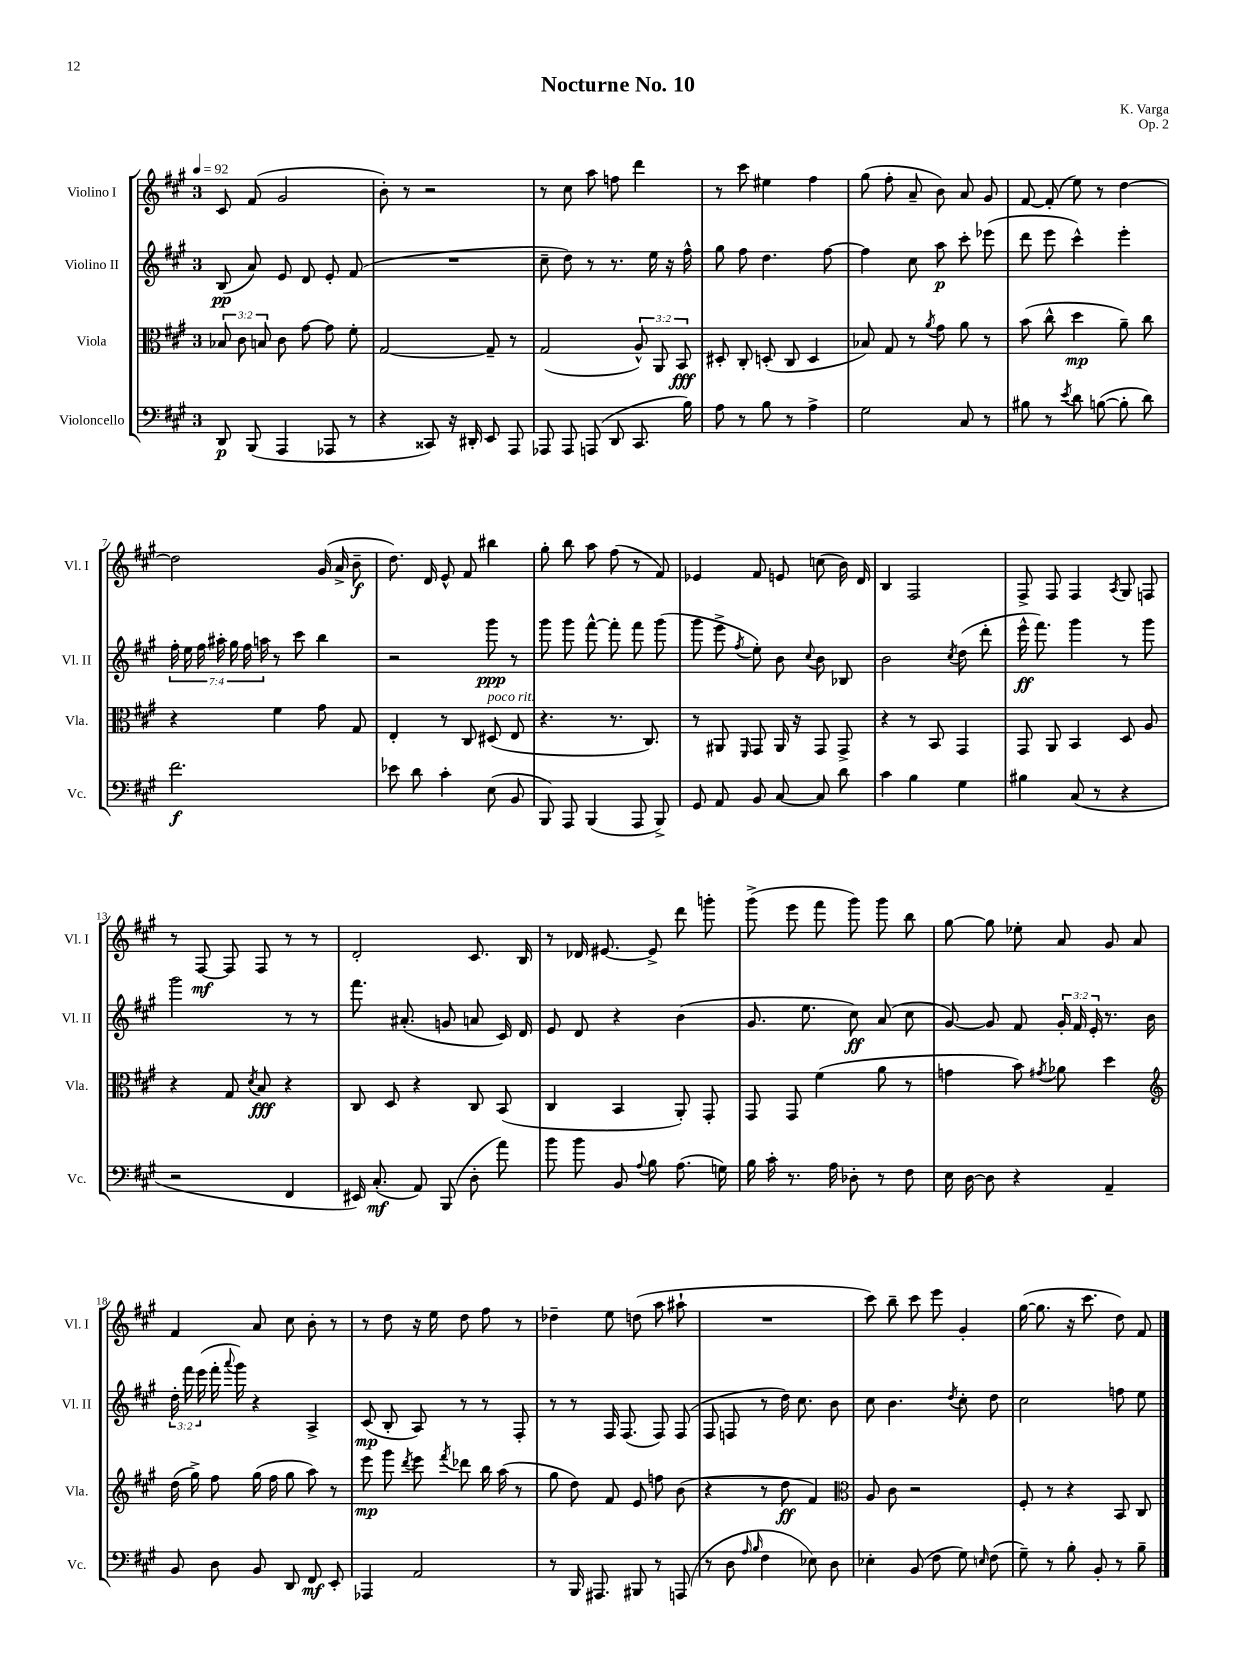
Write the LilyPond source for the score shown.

\header { title = "Nocturne No. 10" composer = "K. Varga" opus = "Op. 2" }
<<
\new StaffGroup <<
\new Staff = "s0" \with { instrumentName = "Violino I" shortInstrumentName = "Vl. I" } {
    \clef treble \key a \major \once \override Staff.TimeSignature.style = #'single-digit \time 3/4 \tempo 4 = 92
    \autoBeamOff cis'8 fis'8( gis'2 |
    b'8-.) r8 r2 |
    r8 cis''8 a''8 f''8 d'''4 |
    r8 cis'''8 eis''4 fis''4 |
    gis''8( fis''8-. a'8-- b'8) a'8 gis'8 |
    fis'8~ fis'8-.( e''8) r8 d''4~ |
    d''2 gis'16( a'16-> b'8--\f |
    d''8.) d'16 e'8-^ fis'8 bis''4 |
    gis''8-. b''8 a''8 fis''8( r8 fis'8) |
    ees'4 fis'8 e'8 c''8( b'16) d'16 |
    b4 fis2 |
    fis8-> fis8 fis4 \acciaccatura { a8 } gis8 f8 |
    r8 fis8~\mf fis8 fis8 r8 r8 |
    d'2-. cis'8. b16 |
    r8 des'16 eis'8.~ eis'8-> d'''8 g'''8-. |
    gis'''8->( e'''8 fis'''8 gis'''8) gis'''8 b''8 |
    gis''8~ gis''8 ees''8-. a'8 gis'8 a'8 |
    fis'4 a'8 cis''8 b'8-. r8 |
    r8 d''8 r16 e''16 d''8 fis''8 r8 |
    des''4-- e''8 d''8( a''8 ais''8-! |
    R2. |
    cis'''8) b''8-- cis'''8 e'''8 gis'4-. |
    gis''16~( gis''8. r16 cis'''8. d''8) fis'8 \bar "|." |
}
\new Staff = "s1" \with { instrumentName = "Violino II" shortInstrumentName = "Vl. II" } {
    \clef treble \key a \major \once \override Staff.TimeSignature.style = #'single-digit \time 3/4 \override Staff.TupletNumber.text = #tuplet-number::calc-fraction-text
    \autoBeamOff b8\pp( a'8) e'8 d'8 e'8-. fis'8( |
    R2. |
    cis''8-- d''8) r8 r8. e''16 r16 fis''16-^ |
    gis''8 fis''8 d''4. fis''8~ |
    fis''4 cis''8 a''8\p cis'''8-. ees'''8( |
    d'''8 e'''8 cis'''4-^) e'''4-. |
    \tuplet 7/4 { fis''16-. e''16 fis''16 ais''16-. gis''16 fis''16 a''16 } r8 cis'''8 b''4 |
    r2 gis'''8\ppp r8 |
    gis'''8 gis'''8 fis'''8~-^ fis'''8-. fis'''8 gis'''8( |
    gis'''8 e'''8-> \acciaccatura { fis''8 } e''8-.) b'8 \appoggiatura { cis''8 } b'8 bes8 |
    b'2 \acciaccatura { cis''8 } d''8( d'''8-. |
    e'''16-^\ff fis'''8.) gis'''4 r8 gis'''8 |
    gis'''2 r8 r8 |
    fis'''8. ais'8.-.( g'8 a'8 cis'16) d'16 |
    e'8 d'8 r4 b'4( |
    gis'8. e''8. cis''8\ff) a'8( cis''8 |
    gis'8~) gis'8 fis'8 \tuplet 3/2 { gis'16-. fis'16 e'16-. } r8. b'16 |
    \tuplet 3/2 { d''16-. fis'''16 e'''16( } fis'''16-. \appoggiatura { a'''8 } gis'''16) r4 a4-> |
    cis'8\mp( b8-. a8) r8 r8 fis8-. |
    r8 r8 fis16 fis8.( fis8) fis8( |
    fis8 f8 r8 d''16) cis''8. b'8 |
    cis''8 b'4. \acciaccatura { d''8 } cis''8-. d''8 |
    cis''2 f''8 e''8 \bar "|." |
}
\new Staff = "s2" \with { instrumentName = "Viola" shortInstrumentName = "Vla." } {
    \clef alto \key a \major \once \override Staff.TimeSignature.style = #'single-digit \time 3/4 \override Staff.TupletNumber.text = #tuplet-number::calc-fraction-text
    \autoBeamOff \tuplet 3/2 { bes8 cis'8 b8 } cis'8 gis'8~ gis'8 fis'8-. |
    gis2~ gis8-- r8 |
    gis2( \tuplet 3/2 { a8-^) a,8 b,8\fff } |
    dis8-. cis8-. d8-.( cis8 d4 |
    bes8) gis8 r8 \acciaccatura { a'8 } gis'8 a'8 r8 |
    b'8( cis''8-^ d''4\mp a'8--) cis''8 |
    r4 fis'4 gis'8 gis8 |
    e4-. r8 cis8 dis8^\markup { \italic "poco rit." }( e8 |
    r4. r8. cis8.) |
    r8 ais,8 \grace { fis,16 } gis,8 ais,16 r16 gis,8 gis,8-> |
    r4 r8 b,8 gis,4 |
    gis,8 a,8 b,4 d8 a8 |
    r4 gis8 \acciaccatura { d'8 } b8\fff r4 |
    cis8 d8 r4 cis8 b,8( |
    cis4 b,4 a,8-.) gis,8-. |
    gis,8 gis,8 fis'4( a'8 r8 |
    g'4 b'8) \acciaccatura { gis'8 } aes'8 d''4 |
    \clef treble d''16( gis''16->) fis''8 gis''16( fis''16 gis''8 a''8) r8 |
    e'''8\mp gis'''8 \acciaccatura { d'''8 } e'''8 \acciaccatura { fis'''8 } des'''8 b''16 a''16( r8 |
    gis''8 d''8) fis'8 e'8 f''8 b'8( |
    r4 r8 d''8\ff fis'4) |
    \clef alto a8 cis'8 r2 |
    fis8-. r8 r4 b,8 cis8 \bar "|." |
}
\new Staff = "s3" \with { instrumentName = "Violoncello" shortInstrumentName = "Vc." } {
    \clef bass \key a \major \once \override Staff.TimeSignature.style = #'single-digit \time 3/4
    \autoBeamOff d,8\p b,,8( a,,4 aes,,8 r8 |
    r4 cisis,8) r16 dis,16-. e,8 a,,8 |
    aes,,8 aes,,8 a,,8( d,8 cis,8. b16) |
    a8 r8 b8 r8 a4-> |
    gis2 cis8 r8 |
    bis8 r8 \acciaccatura { e'8 } d'8 b8~( b8-. d'8) |
    fis'2.\f |
    ees'8 d'8 cis'4-. e8( b,8 |
    b,,8) a,,8 b,,4( a,,8 b,,8->) |
    gis,8 a,8 b,8 cis8~ cis8 d'8 |
    cis'4 b4 gis4 |
    bis4 cis8( r8 r4 |
    r2 fis,4 |
    eis,16) cis8.-.\mf( a,8) b,,8( d8-. a'8) |
    b'8 b'8 b,8 \appoggiatura { a8 } b8 a8.( g16) |
    b16 cis'16-. r8. a16 des8-. r8 fis8 |
    e16 d16~ d8 r4 a,4-- |
    b,8 d8 b,8 d,8 fis,8\mf e,8-. |
    aes,,4 a,2 |
    r8 b,,16 ais,,8. bis,,8 r8 a,,8( |
    r8 d8 \grace { a16 b16 } fis4 ees8) d8 |
    ees4-. b,8( fis8 gis8) \grace { e16 } fis8( |
    gis8--) r8 b8-. b,8-. r8 b8-- \bar "|." |
}
>>
>>
